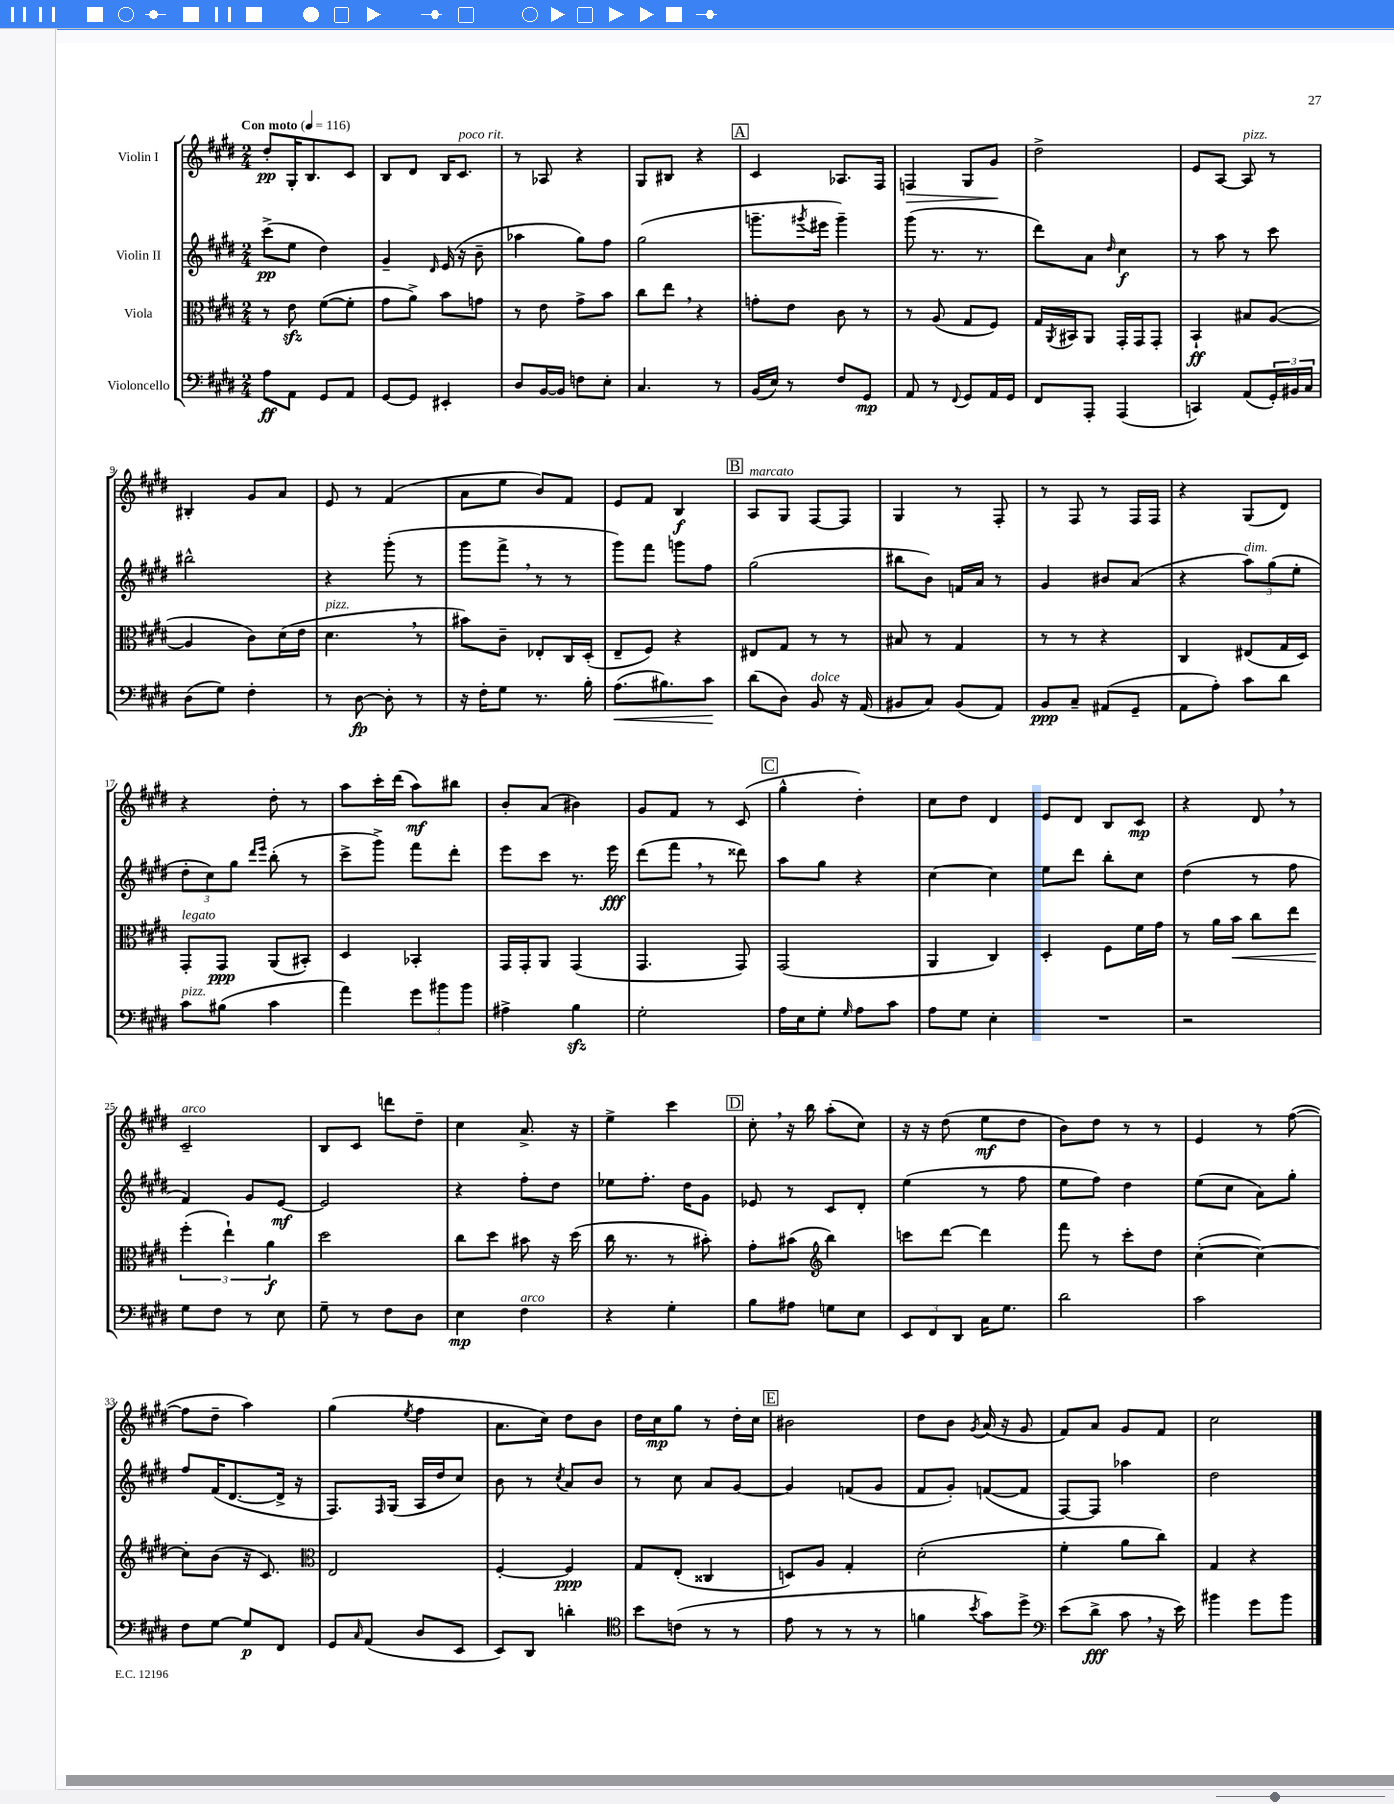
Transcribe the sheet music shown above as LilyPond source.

<<
\new StaffGroup <<
\new Staff = "s0" \with { instrumentName = "Violin I" } {
    \clef treble \key e \major \numericTimeSignature \time 2/4 \tempo "Con moto" 4 = 116
    dis''8-.\pp gis16-. b8. cis'8 |
    b8 dis'8 b16 cis'8.^\markup { \italic "poco rit." } |
    r8 aes8 r4 |
    gis8 bis8 r4 |
    \mark \markup { \box "A" } cis'4 aes8. fis16 |
    f4\> gis8 gis'8\! |
    dis''2-> |
    e'8 a8~ a8^\markup { \italic "pizz." } r8 |
    bis4-. gis'8 a'8 |
    e'8 r8 fis'4( |
    a'8 e''8 b'8) fis'8 |
    e'8 fis'8 b4\f |
    \mark \markup { \box "B" } a8^\markup { \italic "marcato" } gis8 fis8~ fis8 |
    gis4 r8 fis8-. |
    r8 fis8 r8 fis16 fis16 |
    r4 gis8( dis'8) |
    r4 dis''8-. r8 |
    a''8 cis'''16-. dis'''16( a''8\mf) bis''8 |
    b'8-. a'8( bis'4) |
    gis'8 fis'8 r8 cis'8( |
    \mark \markup { \box "C" } gis''4-^ dis''4-.) |
    cis''8 dis''8 dis'4 |
    e'8 dis'8 b8 cis'8\mp |
    r4 dis'8 \breathe r8 |
    cis'2--^\markup { \italic "arco" } |
    b8 cis'8 d'''8 dis''8-- |
    cis''4 a'8.-> r16 |
    e''4-> cis'''4 |
    \mark \markup { \box "D" } cis''8-. \breathe r16 b''16 a''8-.( cis''8) |
    r16 r16 dis''8( e''8\mf dis''8 |
    b'8) dis''8 r8 r8 |
    e'4 r8 fis''8~( |
    fis''8 dis''8-- a''4) |
    gis''4( \acciaccatura { e''8 } fis''4 |
    a'8. cis''16) dis''8 b'8 |
    dis''16 cis''16\mp gis''8 r8 dis''16-. cis''16 |
    \mark \markup { \box "E" } bis'2 |
    dis''8 b'8 \acciaccatura { gis'8 } a'16( r16 gis'8 |
    fis'8) a'8 gis'8 fis'8 |
    cis''2 \bar "|." |
}
\new Staff = "s1" \with { instrumentName = "Violin II" } {
    \clef treble \key e \major \numericTimeSignature \time 2/4
    cis'''8->\pp( e''8 dis''4) |
    gis'4-- \grace { dis'16 } e'16( r16 b'8-- |
    aes''4 gis''8) fis''8 |
    gis''2( |
    \mark \markup { \box "A" } g'''8.-- \acciaccatura { gis'''8 } eis'''16 gis'''4--) |
    gis'''8( r8. r8. |
    dis'''8) a'8 \grace { dis''16 } cis''4\f |
    r8 a''8 r8 cis'''8 |
    bis''2-^ |
    r4 gis'''8-.( r8 |
    gis'''8 fis'''8-> \breathe r8 r8 |
    gis'''8) fis'''8 g'''8 fis''8 |
    \mark \markup { \box "B" } gis''2( |
    bis''8 b'8) f'16 a'16 r8 |
    gis'4 bis'8 a'8( |
    r4 \tuplet 3/2 { a''8^\markup { \italic "dim." }) gis''8( e''8-. } |
    \tuplet 3/2 { dis''8-. cis''8) gis''8 } \grace { dis'''16 e'''16 } b''8-.( r8 |
    cis'''8-> gis'''8->) fis'''8 dis'''8-. |
    e'''8 cis'''8 r8. e'''16\fff |
    dis'''8( fis'''8 \breathe r8 disis'''8) |
    \mark \markup { \box "C" } a''8 gis''8 r4 |
    cis''4~ cis''4 |
    e''8 dis'''8 b''8-. cis''8 |
    dis''4( r8 fis''8 |
    fis'4) gis'8 e'8~\mf |
    e'2 |
    r4 fis''8-. dis''8 |
    ees''8 fis''8.-. dis''16 gis'8 |
    \mark \markup { \box "D" } ees'8 r8 cis'8 dis'8-. |
    e''4( r8 fis''8 |
    e''8 fis''8) dis''4 |
    e''8( cis''8 a'8) gis''8-. |
    fis''8 fis'16( dis'8.~ dis'16-> r16 |
    fis8.) \grace { fis16 } gis16( a16 dis''16 cis''8) |
    b'8 r8 \acciaccatura { cis''8 } a'8 b'8 |
    r8 cis''8 a'8 gis'8~ |
    \mark \markup { \box "E" } gis'4 f'8( gis'8 |
    fis'8 gis'8-.) f'8~( f'8 |
    fis8~) fis8 aes''4 |
    dis''2 \bar "|." |
}
\new Staff = "s2" \with { instrumentName = "Viola" } {
    \clef alto \key e \major \numericTimeSignature \time 2/4
    r8 e'8\sfz fis'8~( fis'8-. |
    gis'8 a'8->) b'8 g'8 |
    r8 e'8 gis'8-> b'8 |
    cis''8 e''8 \breathe r4 |
    \mark \markup { \box "A" } g'8-. e'8 cis'8 r8 |
    r8 a8( gis8 fis8) |
    gis16 \acciaccatura { a,8 } bis,16 a,8 gis,16-. gis,16 gis,8-. |
    b,4-!\ff bis8 a8~( |
    a4 cis'8) dis'16( e'16 |
    dis'4.^\markup { \italic "pizz." } \breathe r8 |
    bis'8) cis'8-- ees8-. cis16 dis16-.( |
    e8-- fis8) r4 |
    \mark \markup { \box "B" } eis8 gis8 r8 r8 |
    bis8 r8 gis4 |
    r8 r8 r4 |
    cis4 eis8( gis16 dis16) |
    gis,8-.^\markup { \italic "legato" } gis,8\ppp a,8( bis,8-.) |
    dis4 bes,4-. |
    gis,16 gis,16-. a,8 gis,4( |
    gis,4. gis,8) |
    \mark \markup { \box "C" } gis,2( |
    a,4 cis4) |
    dis4-. fis8 fis'16 gis'16 |
    r8 a'16 b'16\< cis''8 e''8 |
    \tuplet 3/2 { fis''4-.\!( e''4-!) a'4\f } |
    dis''2 |
    cis''8 dis''8 bis'8 r16 dis''16( |
    cis''16 r8. r8 bis'8-.) |
    \mark \markup { \box "D" } gis'8-. bis'8( \clef treble b''4) |
    c'''8 dis'''8~ dis'''4 |
    fis'''8 r8 cis'''8-. dis''8 |
    cis''4~-.( cis''4~) |
    cis''8-. b'8( r16 cis'8.) |
    \clef alto e2 |
    fis4~-. fis4\ppp |
    gis8 e8-.( cisis4 |
    \mark \markup { \box "E" } d8) a8 gis4-. |
    dis'2-.( |
    fis'4-. a'8 cis''8) |
    gis4 r4 \bar "|." |
}
\new Staff = "s3" \with { instrumentName = "Violoncello" } {
    \clef bass \key e \major \numericTimeSignature \time 2/4
    a8\ff a,8 gis,8 a,8 |
    gis,8~ gis,8 eis,4-. |
    dis8 b,16~ b,16 f8 e8-. |
    cis4. r8 |
    \mark \markup { \box "A" } b,16( e16) r8 fis8 gis,8\mp |
    a,8 r8 \appoggiatura { fis,8 } gis,8 a,16 gis,16 |
    fis,8 a,,8-. a,,4( |
    c,4) a,8( \tuplet 3/2 { gis,16-.) bis,16 cis16 } |
    dis8( gis8) fis4-. |
    r8 dis8~\fp dis8-. r8 |
    r16 fis16-. gis8 r8. b16-. |
    a8.\<( bis8.) cis'8\! |
    \mark \markup { \box "B" } dis'8( dis8) b,8^\markup { \italic "dolce" } r16 a,16( |
    bis,8 cis8) bis,8( a,8) |
    b,8\ppp cis8-- ais,8( gis,8-- |
    a,8 a8-.) cis'8 dis'8 |
    cis'8^\markup { \italic "pizz." } bis8( cis'4 |
    a'4) \tuplet 3/2 { gis'8 bis'8 bis'8 } |
    ais4-> b4\sfz |
    gis2-. |
    \mark \markup { \box "C" } a16 e16 gis8-. \grace { gis16 } a8 cis'8 |
    a8 gis8 e4-. |
    R2 |
    r2 |
    gis8 fis8 r8 e8 |
    gis8-- r8 fis8 dis8 |
    e4\mp fis4^\markup { \italic "arco" } |
    r4 gis4-. |
    \mark \markup { \box "D" } b8 ais8 g8 e8 |
    \tuplet 3/2 { e,8 fis,8 dis,8 } cis16 gis8. |
    dis'2 |
    cis'2 |
    fis8 gis8~ gis8\p fis,8 |
    gis,8 \grace { cis16 } a,8( dis8 e,8 |
    e,8) dis,8 d'4-. |
    \clef tenor b'8 c'8( r8 r8 |
    \mark \markup { \box "E" } e'8 r8 r8 r8 |
    f'4 \acciaccatura { b'8 } gis'8) dis''8-> |
    \clef bass e'8( dis'8->\fff cis'8 \breathe r16 e'16) |
    bis'4 gis'8 bis'8 \bar "|." |
}
>>
>>
